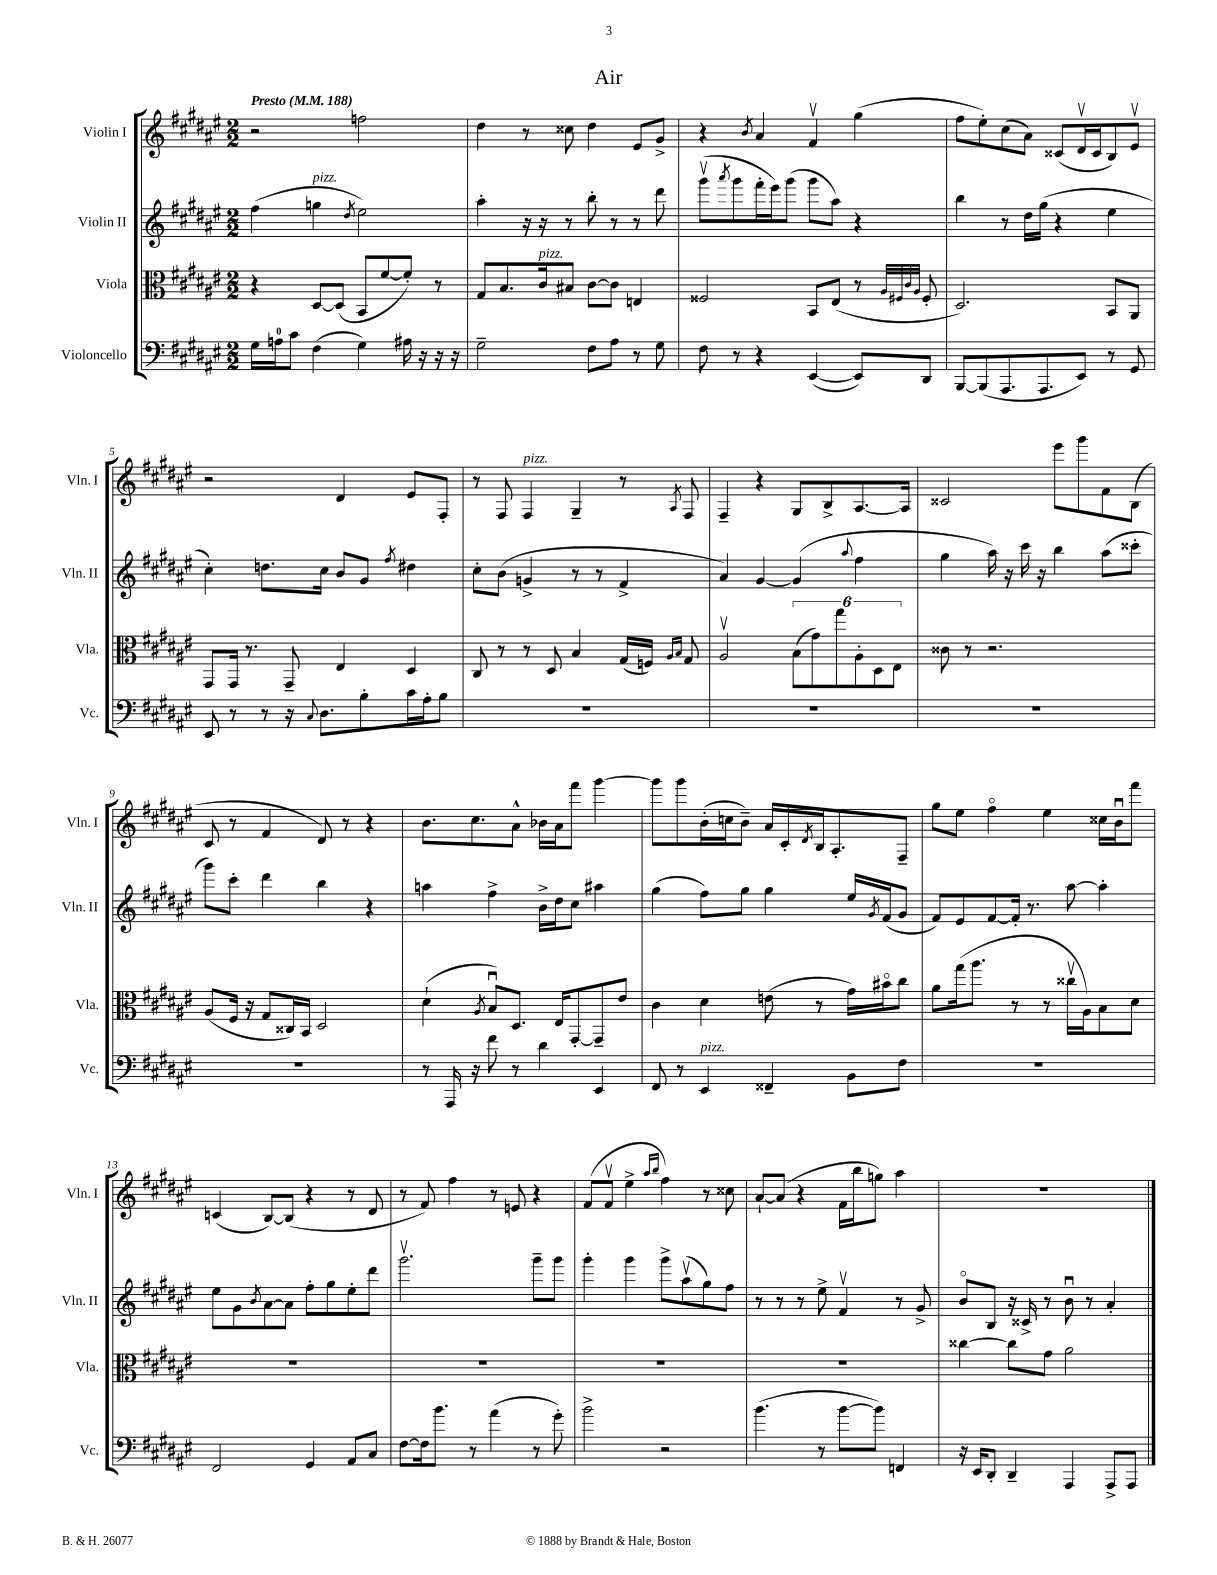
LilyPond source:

\header { title = "Air" }
<<
\new StaffGroup <<
\new Staff = "s0" \with { instrumentName = "Violin I" shortInstrumentName = "Vln. I" } {
    \clef treble \key fis \major \numericTimeSignature \time 2/2 \tempo "Presto" 4 = 188
    r2 f''2 |
    dis''4 r8 cisis''8 dis''4 eis'8 gis'8-> |
    r4 \acciaccatura { b'8 } ais'4 fis'4\upbow gis''4( |
    fis''8 eis''8-.) cis''8( ais'8) cisis'8( dis'16\upbow cisis'16 b8) eis'8\upbow |
    r2 dis'4 eis'8 fis8-. |
    r8 fis8 fis4^\markup { \italic "pizz." } gis4-- r8 \acciaccatura { ais8 } fis8 |
    fis4-- r4 gis8 b8-> ais8.~ ais16 |
    cisis'2 eis'''8 gis'''8 fis'8 b8( |
    cis'8 r8 fis'4 dis'8) r8 r4 |
    b'8. cis''8. ais'8-^ bes'16 ais'16 fis'''8 gis'''4~ |
    gis'''8 gis'''8 b'16-.( c''16 b'8--) ais'16 cis'16-. \acciaccatura { dis'8 } b16 ais8.-. fis8-- |
    gis''8 eis''8 fis''4\flageolet eis''4 cisis''16 b'16\downbow fis'''8 |
    c'4( b8~) b8( r4 r8 dis'8 |
    r8 fis'8) fis''4 r8 e'8 r4 |
    fis'8( fis'8\upbow eis''4-> \grace { ais''16 b''16 } fis''4) r8 cisis''8 |
    ais'8~-! ais'8( r4 fis'16 b''16 g''8) ais''4 |
    R1 \bar "|." |
}
\new Staff = "s1" \with { instrumentName = "Violin II" shortInstrumentName = "Vln. II" } {
    \clef treble \key fis \major \numericTimeSignature \time 2/2
    fis''4( g''4^\markup { \italic "pizz." } \acciaccatura { dis''8 } eis''2) |
    ais''4-. r16 r16 r8 b''8-. r8 r8 dis'''8 |
    gis'''8\upbow( \acciaccatura { ais'''8 } gis'''8 fis'''16-. eis'''16) gis'''8( gis'''8 ais''8) r4 |
    b''4 r8 dis''16 gis''16( r4 eis''4 |
    cis''4-.) d''8. cis''16 b'8 gis'8 \acciaccatura { fis''8 } dis''4 |
    cis''8-. b'8( g'4-> r8 r8 fis'4-> |
    ais'4) gis'4~ gis'4( \appoggiatura { ais''8 } fis''4 |
    gis''4 ais''16) r16 cis'''16 r16 b''4 ais''8( cisis'''8-. |
    gis'''8) cis'''8-. dis'''4 b''4 r4 |
    a''4 fis''4-> b'16-> dis''16 cis''8 ais''4 |
    gis''4( fis''8) gis''8 gis''4 eis''16 \acciaccatura { gis'8 } fis'16( gis'8 |
    fis'8) eis'8 fis'8~ fis'16-. r8. ais''8~ ais''4-. |
    eis''8 gis'8 \acciaccatura { b'8 } ais'8~ ais'8 fis''8-. gis''8 eis''8-. dis'''8 |
    gis'''2.\upbow gis'''8-- gis'''8 |
    gis'''4-. gis'''4 gis'''8-> ais''8\upbow( gis''8) fis''8 |
    r8 r8 r8 eis''8-> fis'4\upbow r8 gis'8-> |
    b'8\flageolet b8 r16 cisis'16-> r8 b'8\downbow r8 ais'4-. \bar "|." |
}
\new Staff = "s2" \with { instrumentName = "Viola" shortInstrumentName = "Vla." } {
    \clef alto \key fis \major \numericTimeSignature \time 2/2
    r4 dis8~ dis8( b,8 fis'8~ fis'8-.) r8 |
    gis8 b8. cis'16^\markup { \italic "pizz." } bis8 cis'8~ cis'8 e4 |
    fisis2 b,8 eis8( r8 \grace { ais32 fis32 cis'32 ais32 } fis8-. |
    dis2.) b,8 ais,8 |
    gis,8 gis,16 r8. gis,8-- eis4 dis4 |
    cis8 r8 r8 dis8 b4 gis16( f16) \grace { ais16 b16 } gis8 |
    ais2\upbow \tuplet 6/4 { b8( gis'8) gis''8 ais8-. dis8 eis8 } |
    cisis'8 r8 r2. |
    ais8( fis16 r16 gis8 cisis16) b,16 dis2 |
    dis'4-!( \acciaccatura { ais8 } b8\downbow) dis8. eis16 gis,8~-. gis,8-- eis'8 |
    cis'4 dis'4 e'8( r8 gis'16) bis'16\flageolet cis''8 |
    ais'8 gis''16( ais''8. r8 r8 cisis''16\upbow ais16) b8 dis'8 |
    R1 |
    R1 |
    R1 |
    R1 |
    cisis''4~ cisis''8 gis'8 ais'2 \bar "|." |
}
\new Staff = "s3" \with { instrumentName = "Violoncello" shortInstrumentName = "Vc." } {
    \clef bass \key fis \major \numericTimeSignature \time 2/2
    gis16 a16-0 cis'8 fis4( gis4) ais16 r16 r16 r16 |
    gis2-- fis8 ais8 r8 gis8 |
    fis8 r8 r4 eis,4~( eis,8) dis,8 |
    b,,8~ b,,8( ais,,8. ais,,8. eis,8) r8 gis,8 |
    eis,8 r8 r8 r16 \appoggiatura { cis8 } dis8. b8-. cis'16 ais16-. b8 |
    R1 |
    R1 |
    R1 |
    R1 |
    r8 ais,,16 r16 fis'8 r8 dis'4 eis,4 |
    fis,8 r8 eis,4^\markup { \italic "pizz." } fisis,4-- b,8 fis8 |
    R1 |
    fis,2 gis,4 ais,8 cis8 |
    fis8~ fis16 b'8. r8 ais'4( r8 gis'8-.) |
    b'2-> r2 |
    b'4.( r8 b'8~ b'8) f,4 |
    r16 eis,16 dis,8-. dis,4-- ais,,4 ais,,8-> ais,,8 \bar "|." |
}
>>
>>
